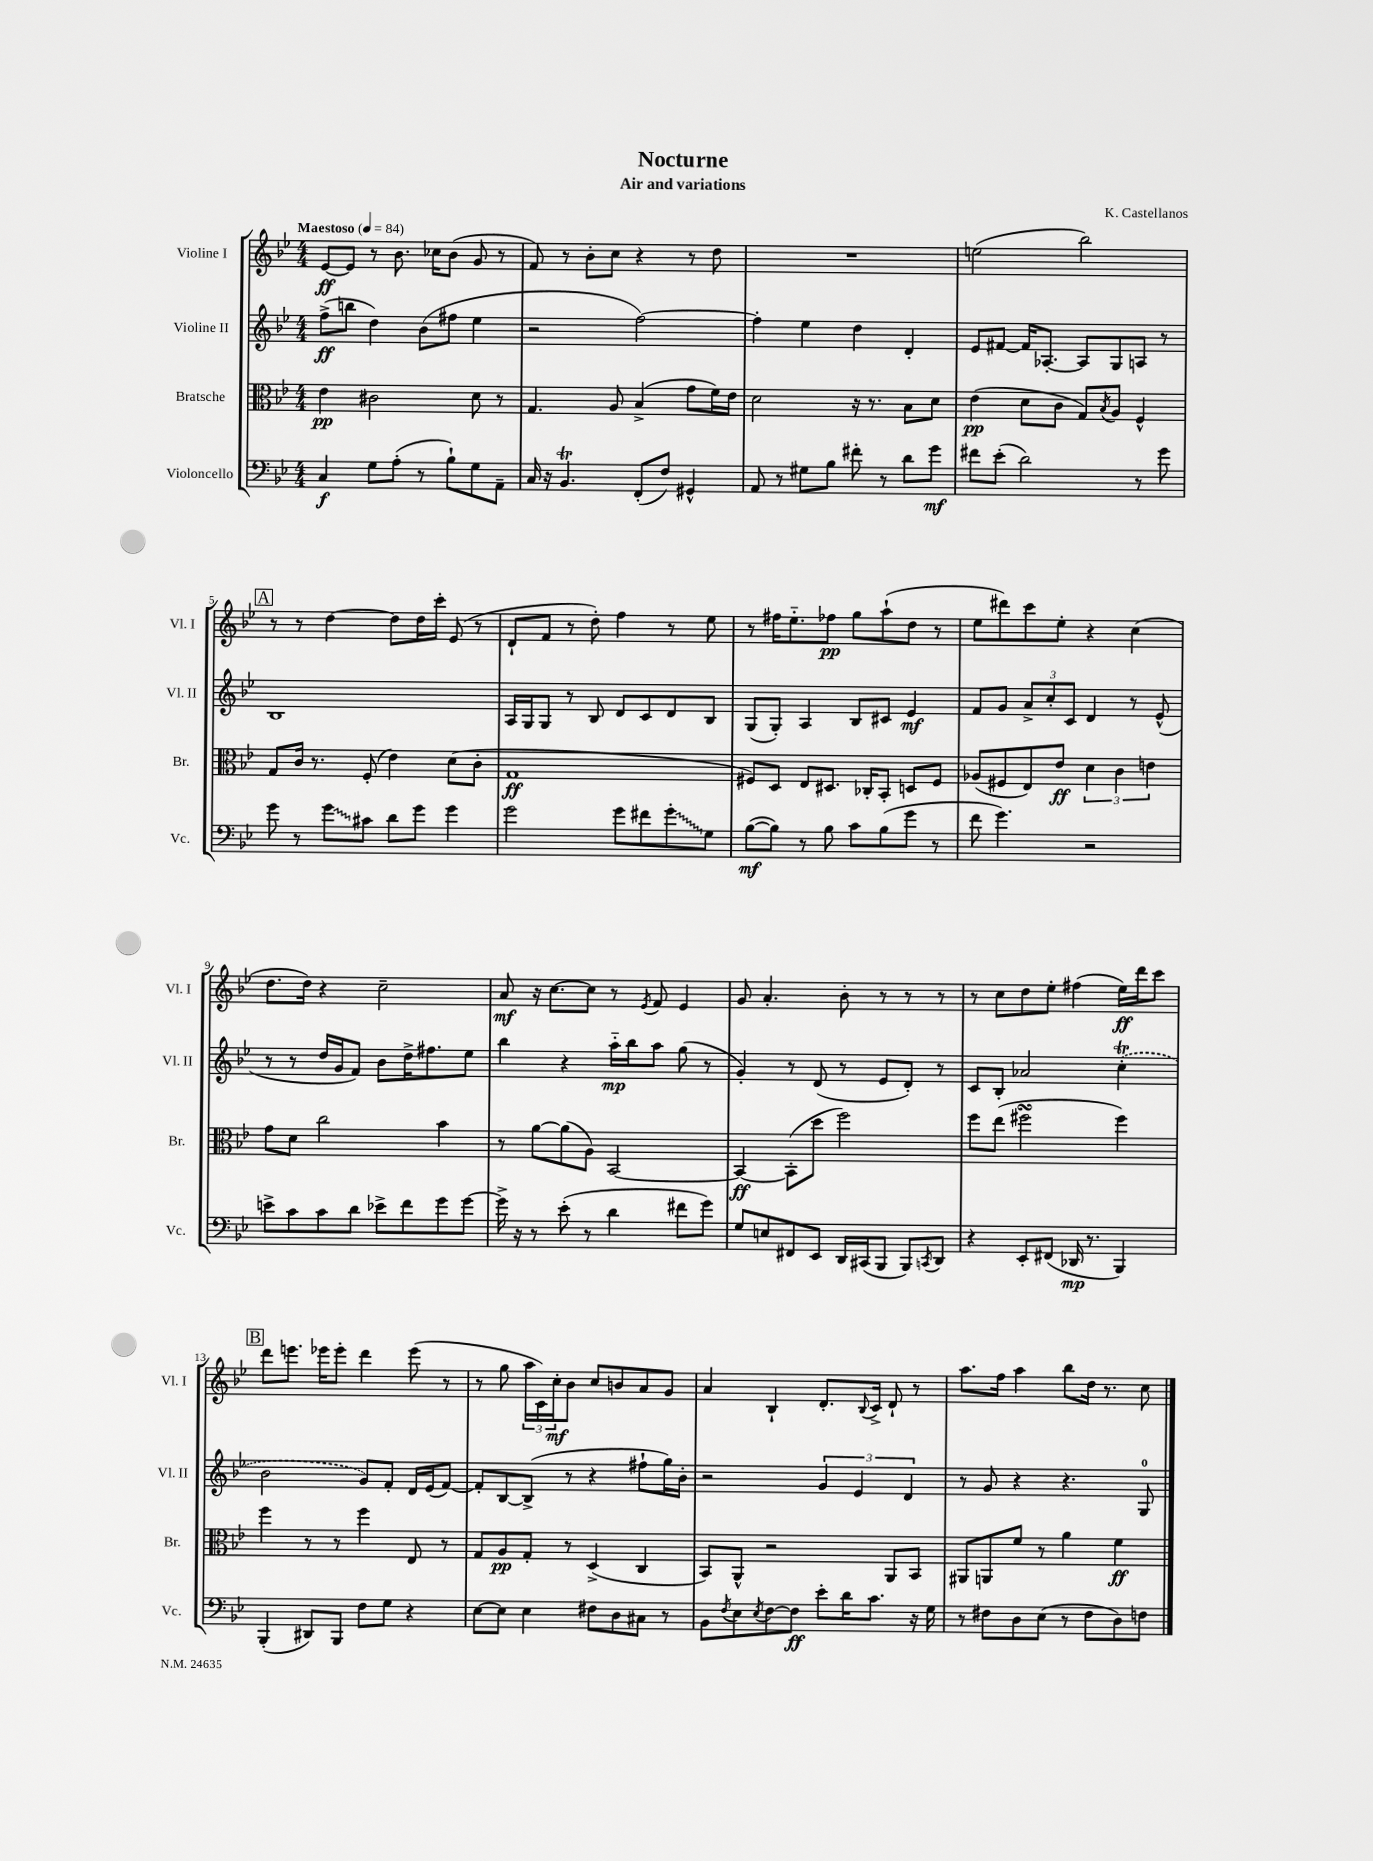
\header { title = "Nocturne" composer = "K. Castellanos" subtitle = "Air and variations" }
<<
\new StaffGroup <<
\new Staff = "s0" \with { instrumentName = "Violine I" shortInstrumentName = "Vl. I" } {
    \clef treble \key bes \major \numericTimeSignature \time 4/4 \tempo "Maestoso" 4 = 84
    ees'8~\ff ees'8 r8 bes'8. ces''16 bes'8( g'8 r8 |
    f'8) r8 bes'8-. c''8 r4 r8 d''8 |
    R1 |
    e''2( bes''2) |
    \mark \markup { \box "A" } r8 r8 d''4~ d''8 d''16 c'''16-. ees'8( r8 |
    d'8-! f'8 r8 d''8-.) f''4 r8 ees''8 |
    r8 fis''16 ees''8.-_ fes''8\pp g''8 a''8-!( d''8 r8 |
    ees''8 dis'''8) c'''8 ees''8-. r4 c''4( |
    d''8. d''16) r4 c''2-- |
    a'8\mf r16 c''8.~ c''8 r8 \acciaccatura { ees'8 } f'8 ees'4 |
    g'8 a'4.-. bes'8-. r8 r8 r8 |
    r8 c''8 d''8 ees''8-. fis''4( ees''16\ff) d'''16 c'''8 |
    \mark \markup { \box "B" } d'''8 e'''8. ees'''16 ees'''8-. d'''4 ees'''8( r8 |
    r8 g''8 \tuplet 3/2 { a''16 c'16) c''16-.\mf } bes'8 c''8 b'8 a'8 g'8 |
    a'4 bes4-! d'8.-. \appoggiatura { bes8 } c'16-> d'8-! r8 |
    a''8. f''16 a''4 bes''8 d''16 r8. c''8 \bar "|." |
}
\new Staff = "s1" \with { instrumentName = "Violine II" shortInstrumentName = "Vl. II" } {
    \clef treble \key bes \major \numericTimeSignature \time 4/4
    f''8->\ff( b''8 d''4) bes'8( fis''8 ees''4 |
    r2 f''2~) |
    f''4-. ees''4 d''4 d'4-. |
    ees'8 fis'8~ fis'16 aes8.~-. aes8 g8 a8 r8 |
    \mark \markup { \box "A" } bes1 |
    a16 g16 g8 r8 bes8 d'8 c'8 d'8 bes8 |
    g8( g8-.) a4 bes8 cis'8 ees'4\mf |
    f'8 g'8 \tuplet 3/2 { a'8-> c''8-. c'8 } d'4 r8 ees'8-^( |
    r8 r8 d''16 g'16 f'8) bes'8 d''16-> fis''8. ees''8 |
    bes''4 r4 a''16-_\mp bes''16 a''8 g''8( r8 |
    g'4-.) r8 d'8( r8 ees'8 d'8-.) r8 |
    c'8 bes8-. aes'2 \once \slurDashed c''4-.\trill( |
    \mark \markup { \box "B" } bes'2 g'8) f'8-. d'16 ees'16( f'8~) |
    f'8-. bes8~ bes8->( r8 r4 fis''8-! g''16) bes'16-. |
    r2 \tuplet 3/2 { g'4 ees'4 d'4 } |
    r8 g'8 r4 r4. g8-0 \bar "|." |
}
\new Staff = "s2" \with { instrumentName = "Bratsche" shortInstrumentName = "Br." } {
    \clef alto \key bes \major \numericTimeSignature \time 4/4
    ees'4\pp cis'2 d'8 r8 |
    g4. a8 bes4->( g'8 f'16) ees'16 |
    d'2 r16 r8. bes8 d'8 |
    ees'4\pp( d'8 c'8 g8) \acciaccatura { bes8 } a8 f4-^ |
    \mark \markup { \box "A" } g8 c'16 r8. f8-.( ees'4) d'8( c'8-. |
    g1\ff |
    fis8) d8 ees8 dis8. ces16-. bes,8-. d8 fis8 |
    aes8( fis8 ees8) ees'8\ff \tuplet 3/2 { d'4 c'4 e'4 } |
    g'8 d'8 c''2 bes'4 |
    r8 a'8~ a'8( a8) bes,2~ |
    bes,4~\ff bes,8-.( d''8 f''2) |
    f''8 ees''8( fis''2\turn fis''4) |
    \mark \markup { \box "B" } f''4 r8 r8 f''4 ees8 r8 |
    g8 a8\pp g8-. r8 d4->( c4 |
    bes,8) a,8-^ r2 a,8 bes,8 |
    ais,8 a,8 f'8 r8 a'4 f'4\ff \bar "|." |
}
\new Staff = "s3" \with { instrumentName = "Violoncello" shortInstrumentName = "Vc." } {
    \clef bass \key bes \major \numericTimeSignature \time 4/4
    c4\f g8 a8-.( r8 bes8-!) g8 a,8-- |
    c16 r16 bes,4.\trill f,8-.( f8) gis,4-^ |
    a,8 r8 gis8 bes8 fis'8-. r8 d'8 g'8\mf |
    fis'8 ees'8-.( d'2) r8 g'8 |
    \mark \markup { \box "A" } g'8 r8 \once \override Glissando.style = #'zigzag g'8\glissando cis'8 d'8 g'8 g'4 |
    g'2 g'8 fis'8 \once \override Glissando.style = #'zigzag g'8-.\glissando g8 |
    bes8~\mf( bes8) r8 bes8 c'8 bes8( g'8 r8 |
    f'8 g'4.) r2 |
    e'8-> c'8 c'8 d'8 ees'8-> f'8 g'8 g'8~ |
    g'16-> r16 r8 ees'8-.( r8 d'4 fis'8 g'8) |
    g8 e8 fis,8 ees,8 d,16 cis,16( bes,,8 bes,,8) \acciaccatura { c,8 } d,8 |
    r4 ees,8-. fis,8( des,16\mp r8. bes,,4) |
    \mark \markup { \box "B" } bes,,4-.( dis,8) bes,,8 f8 g8 r4 |
    ees8~ ees8 ees4 fis8 d8 cis8 r8 |
    bes,8 \acciaccatura { f8 } ees8 \acciaccatura { ees8 } f8~ f8\ff ees'8-. d'16 c'8. r16 g16 |
    r8 fis8 d8 ees8( r8 fis8 d8) f8 \bar "|." |
}
>>
>>
